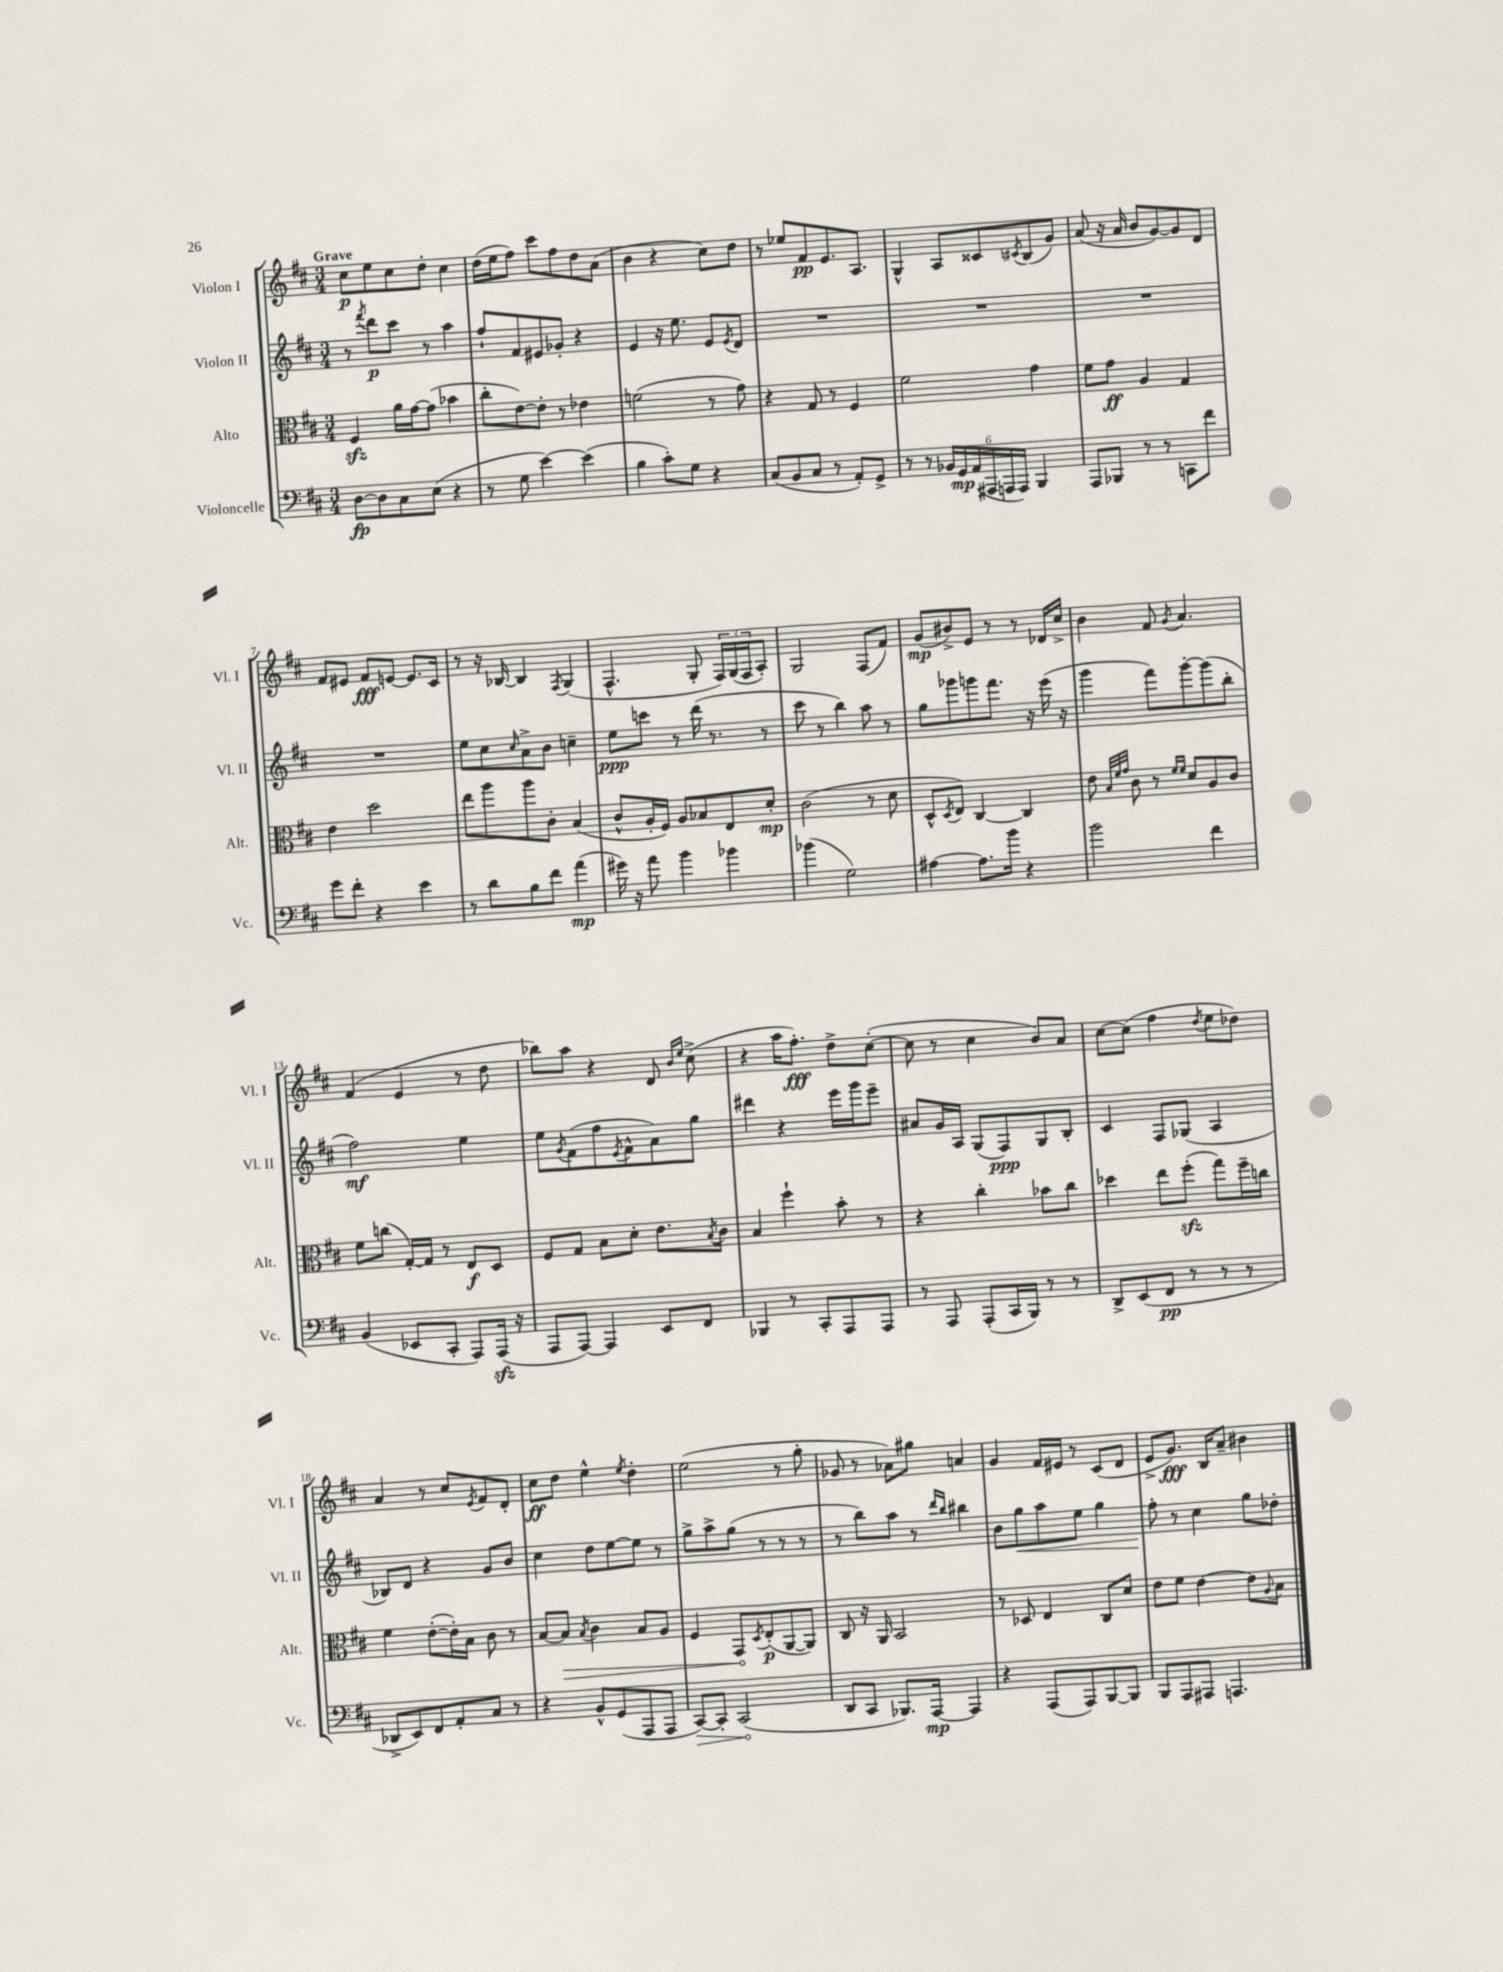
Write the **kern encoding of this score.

**kern	**kern	**kern	**kern
*staff4	*staff3	*staff2	*staff1
*clefF4	*clefC3	*clefG2	*clefG2
*k[f#c#]	*k[f#c#]	*k[f#c#]	*k[f#c#]
*M3/4	*M3/4	*M3/4	*M3/4
[8D\L	4F#/	8r	8cc#\L
.	.	8qfff#/	.
8D\]	.	8ddd\L	8ee\
8C#\	16a\LL	8ccc#\J	8cc#\
.	[16g\J	.	.
(8E\J	(8g\]J	8r	8dd'\J
4r	4b-\	4aa\	4cc#\
=	=	=	=
8r	8cc#'\L	8ff#`/L	(16dd\LL
.	.	.	16ee\J
8G\	[8e\)	8f#/	8ff#\J)
[4e\)	8e'\]J	8e#/	8ccc#\L
.	8r	8g-'/J	8ff#\
(4e\]	4e-\	4r	8dd\
.	.	.	(8a\J
=	=	=	=
4B\	(2f\	4e/	4b\
8c#'\L)	.	16r	4r
.	.	8.ee\	.
8G\J	.	.	.
4r	8r	8e/L	8cc#\L)
.	.	8qe/	.
.	8g\)	8d/J	8dd\J
=	=	=	=
(8C#/L	4r	2.r	8r
8BB/	.	.	8ee-/L
8C#/J	8G/	.	8f#/
8r	8r	.	8.e/
8AA'/L)	4F#/	.	.
.	.	.	8.A/J
8GG^/J	.	.	.
=	=	=	=
8r	2f#\	2.r	4G^^/
8r	.	.	.
24BB-/LL	.	.	8A/L
24GG/	.	.	.
(24AA/	.	.	.
24AAA#/	.	.	8c##/
24AAA/	.	.	.
24AAA/JJ)	.	.	.
.	.	.	8qc#/
4BBB/	4g\	.	(8B/
.	.	.	8g/J)
=	=	=	=
8AAA/L	8f#\L	2.r	(8a/
8BBB-/J	8g\J	.	16r
.	.	.	16a/
8r	4A/	.	8b/L
8r	.	.	[8g/)
8CC\L	4G/	.	8g/]
8f#\J	.	.	8d/J
=	=	=	=
8g\L	4e\	2.r	8f#/L
8f#'\J	.	.	8e#/J
4r	2dd\	.	8f#/L
.	.	.	[8e/J
4e\	.	.	8.e/]L
.	.	.	16c#/Jk
=	=	=	=
8r	8ee\L	8ee\L	8r
8d\L	8aa\	8cc#\	16r
.	.	.	[16B-/
.	.	16qqcc#/	.
8B\	8aa\	8a^\	4B-/]
8f#\J	8c#'\J	8b\J	.
.	.	.	8qF#/
(4a\	(4B/	4cc~\	(4G/
=	=	=	=
16g#\)	8c#^^/L	8ee\L	4.F#^^/
16r	.	.	.
8a\	16A'/L	8ccc\J	.
.	16F#/JJ)	.	.
4b\	8A/L	8r	.
.	8B-/	(16ddd\	8G'/
.	.	8.r	.
4b-\	8E/	.	24F#/LL)
.	.	.	(24G/
.	.	.	24F#/J
.	8d'/J	8r	8A'/J)
=	=	=	=
(4b-\	(2c#\	8ccc#\	2G/
.	.	8r	.
2G\)	.	4bb\)	.
.	8r	8aa\	(8F#/L
.	8d\	8r	8f#/J)
=	=	=	=
[4A#\	8D^^/L	8gg\L	(8g/L
.	8qD/	.	.
.	8E/J)	8ggg-\	8b#^/)
8.A#\]L	[4C#/	8ggg\	8e/J
.	.	8.fff#\J	8r
16b\Jk	.	.	.
4r	4C#/]	.	8r
.	.	16r	.
.	.	(16eee\	16d-/LL
.	.	16r	16cc#^/JJ
=	=	=	=
2b\	8e\	4ggg\	4b\
.	32qqB/LLL	.	.
.	32qqf#/	.	.
.	32qqg/JJJ	.	.
.	8c#\	.	.
.	8r	8fff#\L)	8f#/
.	16qqf#/LL	.	.
.	16qqf#/JJ	.	8qg/
.	8d/L	[8ggg'\	4.a/
4f#\	8A/	(8ggg\]	.
.	8c#/J	8bb'\J	.
=	=	=	=
(4BB/	8f#\L	2ff#\)	(4f#/
.	(8cc\J	.	.
8EE-/L	[16G'/LL)	.	4e/
.	16G/]JJ	.	.
8CC#'/J	8r	.	.
8AAA/L)	8E/L	4ee\	8r
(16AAA/Jk	8D/J	.	8dd\
16r	.	.	.
=	=	=	=
8AAA/L	8F#/L	8ee\L	8bb-\L)
.	.	8qg/	.
[8AAA/J)	8G/J	(8f#\	8aa\J
4AAA/]	8B\L	8ff#\	4r
.	.	8qe/	.
.	8d'\J	8f#^^\	.
8EE/L	8.e\L	8a\)	8d/
.	.	.	16qqb/LL
.	.	.	16qqee/JJ
8FF#/J	.	8gg\J	(8cc#^\
.	8qB/	.	.
.	16c#\Jk	.	.
=	=	=	=
4BBB-/	4B/	4ddd#\	4r
8r	4ff#`\	4r	16aa\LK
.	.	.	8.ff#'\J)
8CC#'/L	.	.	.
8AAA/	8b'\	16eee\LL	8dd^\L
.	.	16ggg\J	.
8AAA/J	8r	8eee~\J	([8cc#'\J
=	=	=	=
8r	4r	8a#/L	8cc#\]
8AAA/	.	16g/L	8r
.	.	16A/JJ	.
(8AAA'/L	4cc#'\	(8G/L	4cc#\
16CC#/L	.	8F#/)	.
16BBB/JJ)	.	.	.
8r	8b-\L	8G/	8b/L)
8r	8cc#\J	8B'/J	8a/J
=	=	=	=
8DD^/L	4dd-\	4c#/	[8cc#\L
(8EE/	.	.	(8cc#\]J
8FF#/J	8ee\L	8F#/L	4ff#\
8r	(8ff#'\J	(8G-/J	.
.	.	.	8qdd/
8r	8gg\L)	4A/	8ee\L
8r	16ff#~\L	.	8dd-\J)
.	16cc\JJ	.	.
=	=	=	=
8DD-^/L	4f#\	8B-/L)	4a/
8EE/)	.	8d/J	.
8FF#/	([8e'\L	4r	8r
8AA'/	16e'\]L)	.	8cc#/L
.	16B\JJ	.	.
.	.	.	8qe/
8C#/J	8c#\	8g/L	8f#/
8r	8r	8b/J	8d'/J
=	=	=	=
4r	[8B/L	4cc#\	8cc#\L
.	8B/]J	.	8dd\J
.	8qB/	.	.
8BB^^/L	4c#\	8dd\L	4ee^^\
(8GG/	.	[8ee\	.
.	.	.	8qee/
8AAA/	8B/L	8ee\]J	4dd'\
8AAA/J	8A/J	8r	.
=	=	=	=
[8CC#/L)	4F#/	8gg^\L	(2ee\
8CC#'/]J	.	8aa^\	.
(2CC#/	8GG/L	(8gg\J	.
.	8qD/	.	.
.	(8E'/	8r	.
.	[8AA/	8r	8r
.	8AA/]J)	8r	8gg'\
=	=	=	=
8DD/L	8C#/	8r	8g-/
8CC#/J	16r	8bb\L)	8r
.	16AA/	.	.
8.BBB-/L)	2BB/	8aa\J	8a-\L)
.	.	8r	8gg#\J
[16AAA/Jk	.	.	.
.	.	16qqddd/LL	.
.	.	16qqbb/JJ	.
4AAA/]	.	4bb#\	4a/
=	=	=	=
4r	8r	8b\L	4g/
.	8D-/	8gg\	.
(8AAA/L	4E/	8aa\	16f#/LL
.	.	.	16e#/JJ
8AAA/)	.	8ee\J	8r
[8BBB/	8C#/L	4gg\	(8c#/L
8BBB/]J	8d/J	.	8d/J
=	=	=	=
8BBB/L	8e\L	8ff#'\	8e^/L
8AAA/	8f#\J	8r	8.g/J)
8AAA#/J	[4e\	4cc#\	.
.	.	.	16B/LK
4.AAA/	.	.	8a~/J
.	8e\]L	8gg\L	4b#\
.	8qqA/	.	.
.	8B\J	8dd-'\J	.
==	==	==	==
*-	*-	*-	*-
